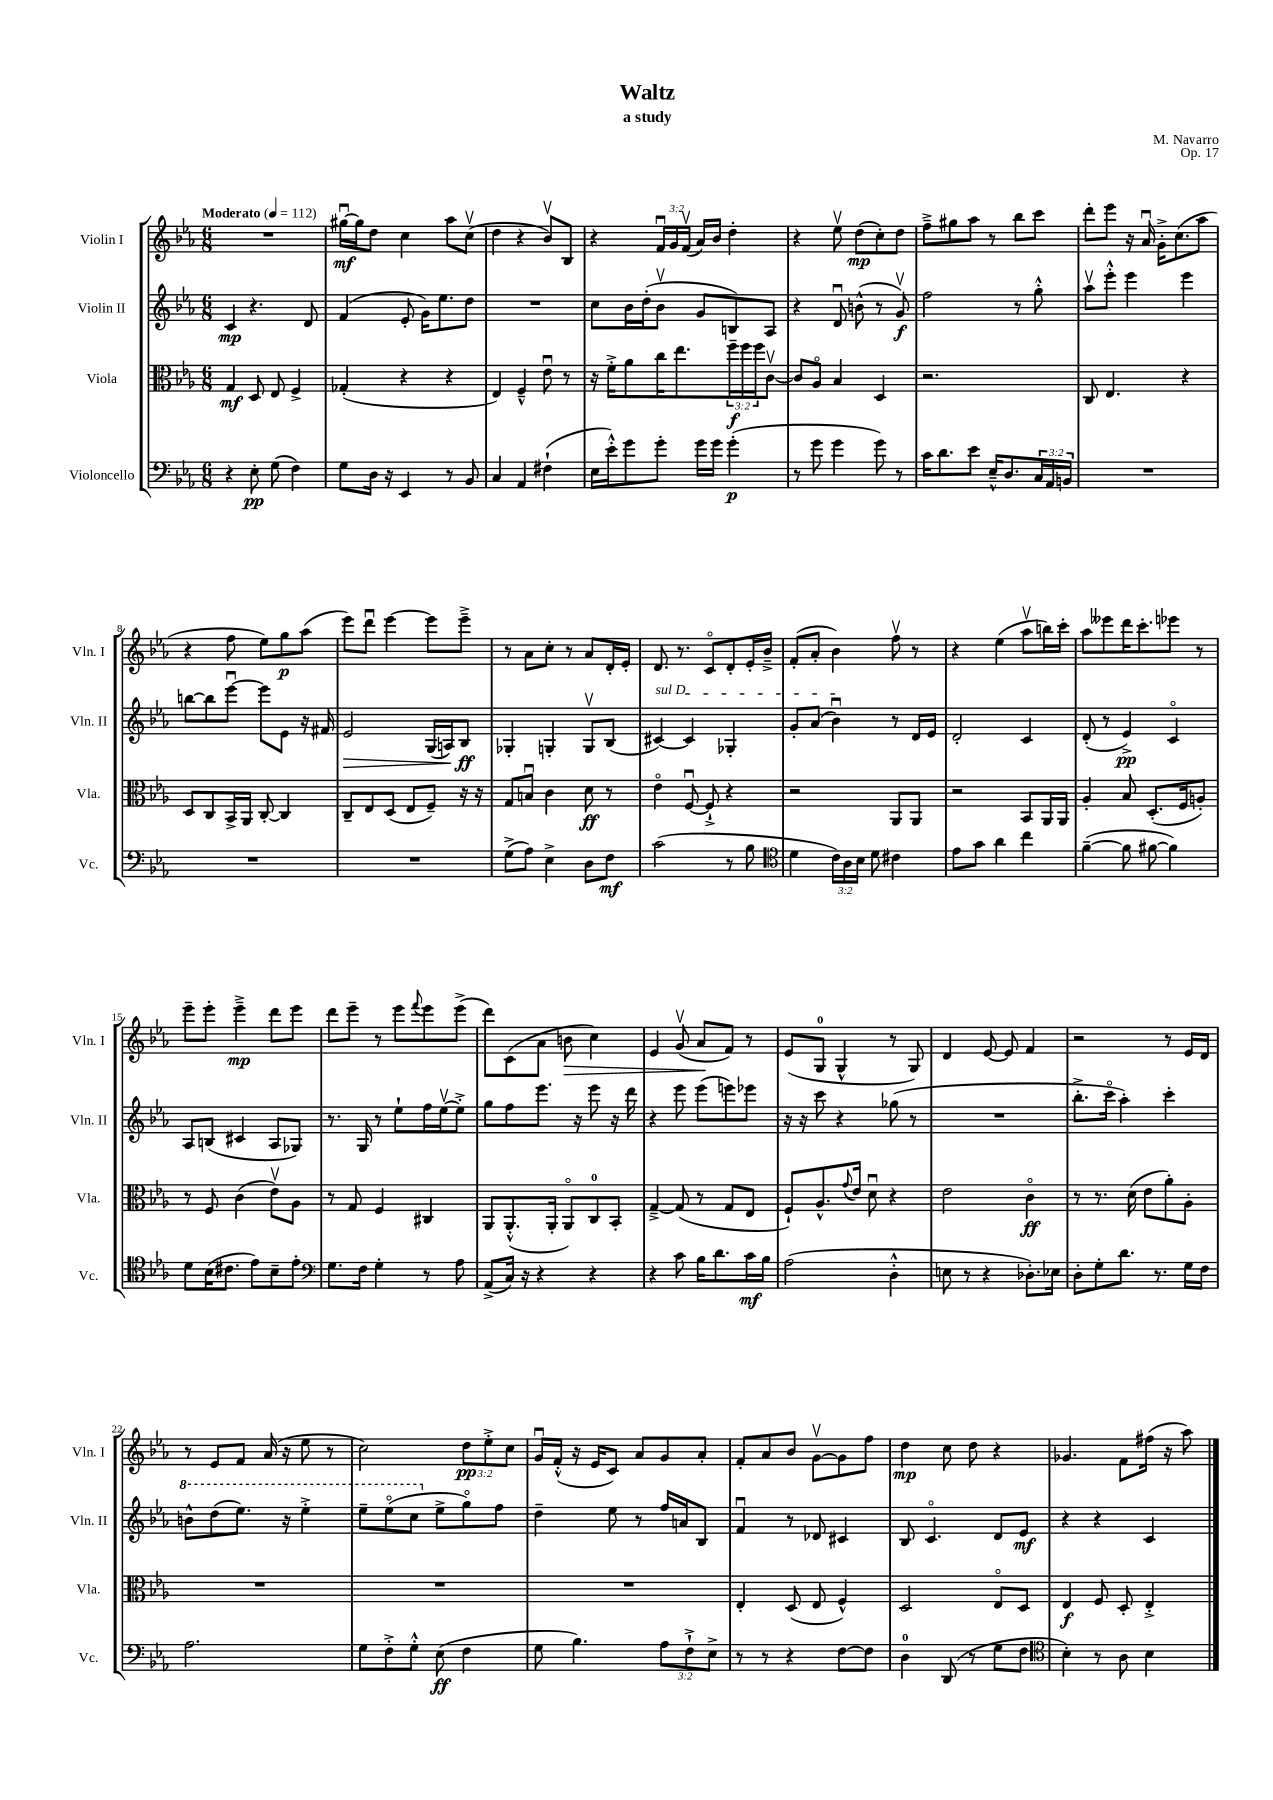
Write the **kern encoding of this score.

**kern	**dynam	**kern	**dynam	**kern	**dynam	**kern	**dynam
*part4	*part4	*part3	*part3	*part2	*part2	*part1	*part1
*staff4	*staff4	*staff3	*staff3	*staff2	*staff2	*staff1	*staff1
*I"Violoncello	*	*I"Viola	*	*I"Violin II	*	*I"Violin I	*
*I'Vc.	*	*I'Vla.	*	*I'Vln. II	*	*I'Vln. I	*
*clefF4	*	*clefC3	*	*clefG2	*	*clefG2	*
*k[b-e-a-]	*	*k[b-e-a-]	*	*k[b-e-a-]	*	*k[b-e-a-]	*
*M6/8	*	*M6/8	*	*M6/8	*	*M6/8	*
*MM112	*	*MM112	*	*MM112	*	*MM112	*
=1	=1	=1	=1	=1	=1	=1	=1
!	!	!	!	!	!	!LO:TX:a:B:t=Moderato	!
4r	.	4G/	mf	4c/	mp	2.r	.
8E-'\	pp	8D/	.	4.r	.	.	.
(8G\	.	8E-/	.	.	.	.	.
4F\)	.	4F^/	.	.	.	.	.
.	.	.	.	8d/	.	.	.
=2	=2	=2	=2	=2	=2	=2	=2
8G\L	.	(4G-X'/	.	(4f/	.	[16gg#Xu\LL	mf
.	.	.	.	.	.	16gg#\J]	.
16D\Jk	.	.	.	.	.	8dd\J	.
16r	.	.	.	.	.	.	.
4EE-/	.	4r	.	8e-'/	.	4cc\	.
.	.	.	.	16g\KL)	.	.	.
.	.	.	.	8.ee-\	.	.	.
8r	.	4r	.	.	.	8aa-\L	.
8BB-/	.	.	.	8dd\J	.	(8ccv\J	.
=3	=3	=3	=3	=3	=3	=3	=3
4C/	.	4E-/)	.	2.r	.	4dd\	.
4AA-/	.	4F~^^/	.	.	.	4r	.
(4F#X`\	.	8e-u\	.	.	.	8b-v/L)	.
.	.	8r	.	.	.	8B-/J	.
=4	=4	=4	=4	=4	=4	=4	=4
16E-\LL	.	16r	.	8cc\L	.	4r	.
16e-'^^\J)	.	16f'^\KL	.	.	.	.	.
8g\	.	8a-\	.	16b-\L	.	.	.
.	.	.	.	(16dd'\J	.	.	.
8g'\J	.	16cc\K	.	8b-v\J	.	24fu/LL	.
.	.	.	.	.	.	24g/	.
.	.	8.ee-\	.	.	.	.	.
.	.	.	.	.	.	(24fv/JJ	.
16g\LL	.	.	.	8g/L	.	16a-/LL)	.
16g\JJ	.	.	.	.	.	16b-/JJ	.
(4g'\	p	24ff~\L	f	8Bn/)	.	4dd'\	.
.	.	24ff\	.	.	.	.	.
.	.	24ff\J	.	.	.	.	.
.	.	[8cv\J	.	8A-/J	.	.	.
=5	=5	=5	=5	=5	=5	=5	=5
8r	.	8c/L]	.	4r	.	4r	.
8g\	.	8A-/J	.	.	.	.	.
4g\	.	4B-/	.	8du/	.	8ee-v\	.
.	.	.	.	(8bn^^\	.	(8dd\L	mp
8g\)	.	4D/	.	8r	.	8cc'\)	.
8r	.	.	.	8gv/)	f	8dd\J	.
=6	=6	=6	=6	=6	=6	=6	=6
16c\KL	.	2.r	.	2ff\	.	8ff~^\L	.
8.d\	.	.	.	.	.	.	.
.	.	.	.	.	.	8gg#X\	.
8e-\J	.	.	.	.	.	8aa-\J	.
16E-~^^/KL	.	.	.	.	.	8r	.
8.D/	.	.	.	.	.	.	.
.	.	.	.	8r	.	8bb-\L	.
24C/L	.	.	.	8gg'^^\	.	8ccc\J	.
24AA-/	.	.	.	.	.	.	.
24BBn/JJ	.	.	.	.	.	.	.
=7	=7	=7	=7	=7	=7	=7	=7
2.r	.	8C/	.	8aa-v\L	.	8ddd'\L	.
.	.	4.E-/	.	8eee-'^^\J	.	8eee-\J	.
.	.	.	.	4eee-\	.	16r	.
.	.	.	.	.	.	16a-u/	.
.	.	.	.	.	.	16g'^\KL	.
.	.	.	.	.	.	(8.cc\	.
.	.	4r	.	4eee-\	.	.	.
.	.	.	.	.	.	8aa-\J	.
!!LO:LB:g=z
=8	=8	=8	=8	=8	=8	=8	=8
2.r	.	8D/L	.	[8bbn\L	.	4r	.
.	.	8C/	.	8bb\]	.	.	.
.	.	16BB-^/L	.	[8eee-u\J	.	8ff\	.
.	.	16AA-/JJ	.	.	.	.	.
.	.	[8C'/	.	8eee-\L]	.	8ee-\L)	.
.	.	4C/]	.	8e-\J	.	8gg\	p
.	.	.	.	16r	.	(8aa-\J	.
.	.	.	.	16f#X/	.	.	.
=9	=9	=9	=9	=9	=9	=9	=9
!	!	!	!	!	!LO:HP:b	!	!
2.r	.	8C~/L	.	2e-/	>	8eee-\L)	.
.	.	8E-/	.	.	.	8dddu\J	.
.	.	(8D/J	.	.	.	[4eee-\	.
.	.	8E-/L	.	.	.	.	.
.	.	8F~/J)	.	(16G/LL	.	8eee-\L]	.
.	.	.	.	16An/J)	.	.	.
.	.	16r	.	8B-/J	ff	8eee-~^\J	.
.	.	16r	.	.	.	.	.
.	.	.	.	.	]	.	.
=10	=10	=10	=10	=10	=10	=10	=10
(8G^\L	.	8G/L	.	4G-X'/	.	8r	.
8A-\J)	.	8Bnu/J	.	.	.	8a-\L	.
4E-^\	.	4c\	.	4Gn'/	.	8cc'\J	.
.	.	.	.	.	.	8r	.
8D\L	.	8d\	ff	8Gv/L	.	8a-/L	.
8F\J	mf	8r	.	(8B-/J	.	16d'/L	.
.	.	.	.	.	.	16e-'/JJ	.
=11	=11	=11	=11	=11	=11	=11	=11
!	!	!	!	!LO:TX:a:i:t=sul D	!	!	!
(2c\	.	4e-\	.	[4c#X/)	.	8.d/	.
.	.	.	.	.	.	8.r	.
.	.	[8Fu/	.	4c#/]	.	.	.
.	.	8F`^/]	.	.	.	8c/L	.
8r	.	4r	.	4G-X'/	.	8d'/	.
8B-\	.	.	.	.	.	16e-'/L	.
.	.	.	.	.	.	16b-~^/JJ	.
=12	=12	=12	=12	=12	=12	=12	=12
*clefC4	*	*	*	*	*	*	*
4d\	.	2r	.	8g'/L	.	(8f'/L	.
.	.	.	.	(8a-/J	.	8a-'/J	.
24c\LL)	.	.	.	4b-u\)	.	4b-\)	.
24A-\	.	.	.	.	.	.	.
24B-\JJ	.	.	.	.	.	.	.
8d\	.	.	.	.	.	.	.
4c#X\	.	8AA-/L	.	8r	.	8ffv\	.
.	.	8AA-/J	.	16d/LL	.	8r	.
.	.	.	.	16e-/JJ	.	.	.
=13	=13	=13	=13	=13	=13	=13	=13
8e-\L	.	2r	.	2d'/	.	4r	.
8g\J	.	.	.	.	.	.	.
4a-\	.	.	.	.	.	(4ee-\	.
4cc\	.	8BB-/L	.	4c/	.	8aa-v\L	.
.	.	16AA-/L	.	.	.	16bbn\L)	.
.	.	16AA-/JJ	.	.	.	16ccc'\JJ	.
=14	=14	=14	=14	=14	=14	=14	=14
([4f~\	.	4A-'/	.	(8d'/	.	8aa-\L	.
.	.	.	.	8r	.	8eee--X\	.
8f\]	.	8B-/	.	4e-^/)	pp	16ddd\K	.
.	.	.	.	.	.	8.ccc'\	.
[8f#X\	.	(8.D'/L	.	.	.	.	.
4f#\])	.	.	.	4c/	.	8eee-X\J	.
.	.	16F/k	.	.	.	.	.
.	.	8An'/J)	.	.	.	8r	.
!!LO:LB:g=z
=15	=15	=15	=15	=15	=15	=15	=15
8d\L	.	8r	.	8A-/L	.	8eee-~\L	.
(16B-\K	.	8F/	.	(8Bn/J	.	8eee-'\J	.
8.c#X\J	.	.	.	.	.	.	.
.	.	(4c\	.	4c#X/	.	4eee-~^\	mp
8e-\L)	.	.	.	.	.	.	.
8B-~\	.	8e-v\L)	.	8A-/L	.	8ddd\L	.
8e-'\J	.	8A-\J	.	8G-X/J)	.	8eee-\J	.
=16	=16	=16	=16	=16	=16	=16	=16
*clefF4	*	*	*	*	*	*	*
8.G\L	.	8r	.	8.r	.	8ddd\L	.
.	.	8G/	.	.	.	8eee-~\J	.
16F\Jk	.	.	.	16G/	.	.	.
4G'\	.	4F/	.	8r	.	8r	.
.	.	.	.	8ee-`\L	.	8eee-\L	.
.	.	.	.	.	.	8qqfff/	.
8r	.	4C#X/	.	16ff\L	.	8eee-\	.
.	.	.	.	[16ee-v\J	.	.	.
8A-\	.	.	.	8ee-'^\J]	.	(8eee-^\J	.
=17	=17	=17	=17	=17	=17	=17	=17
(8AA-^/L	.	8AA-/L	.	8gg\L	.	8ddd\L)	.
16C/Jk)	.	(8.AA-'^^/	.	8ff\	.	(8c\	.
16r	.	.	.	.	.	.	.
4r	.	.	.	8.eee-\J	.	8a-\J	.
.	.	16AA-'/Jk	.	.	.	.	.
!	!	!	!	!	!	!	!LO:HP:b
.	.	8AA-/L)	.	.	.	8bn\	>
.	.	.	.	16r	.	.	.
4r	.	8C/	.	8eee-\	.	4cc\)	.
.	.	8BB-'/J	.	16r	.	.	.
.	.	.	.	16ddd\	.	.	.
=18	=18	=18	=18	=18	=18	=18	=18
4r	.	[4G~^/	.	4r	.	4e-/	.
8c\	.	(8G/]	.	8eee-\	.	(8gv/	.
16B-\KL	.	8r	.	(8eee-\L	.	8a-/L	.
8.d\	.	.	.	.	.	.	.
.	.	8G/L	.	8eeen\)	.	8f/J)	]
16c\L	mf	8E-/J	.	8eee-X\J	.	8r	.
16B-\JJ	.	.	.	.	.	.	.
=19	=19	=19	=19	=19	=19	=19	=19
(2A-\	.	8F`/L)	.	16r	.	(8e-/L	.
.	.	.	.	16r	.	.	.
.	.	8.A-^^/	.	8ccc\	.	8G/J	.
.	.	.	.	4r	.	4G^^/	.
.	.	8qqg/	.	.	.	.	.
.	.	16e-/Jk	.	.	.	.	.
.	.	8du\	.	.	.	.	.
4D'^^\	.	4r	.	(8gg-X\	.	8r	.
.	.	.	.	8r	.	8G/)	.
=20	=20	=20	=20	=20	=20	=20	=20
8En\	.	2e-\	.	2.r	.	4d/	.
8r	.	.	.	.	.	.	.
4r	.	.	.	.	.	[8e-/	.
.	.	.	.	.	.	8e-/]	.
8.D-X'\L)	.	4c\	ff	.	.	4f/	.
16E-X\Jk	.	.	.	.	.	.	.
=21	=21	=21	=21	=21	=21	=21	=21
8D'\L	.	8r	.	8.bb-'^\L	.	2r	.
8G'\	.	8.r	.	.	.	.	.
.	.	.	.	16ccc\Jk	.	.	.
8.d\J	.	.	.	4aa-'\)	.	.	.
.	.	(16d\	.	.	.	.	.
.	.	8e-\L	.	.	.	.	.
8.r	.	.	.	.	.	.	.
.	.	8a-'\)	.	4ccc'\	.	8r	.
16G\LL	.	8A-'\J	.	.	.	16e-/LL	.
16F\JJ	.	.	.	.	.	16d/JJ	.
!!LO:LB:g=z
=22	=22	=22	=22	=22	=22	=22	=22
*	*	*	*	*8va	*	*	*
2.A-\	.	2.r	.	8bbn^^\L	.	8r	.
.	.	.	.	(8ddd\	.	8e-/L	.
.	.	.	.	8.eee-\J)	.	8f/J	.
.	.	.	.	.	.	(16a-/	.
.	.	.	.	16r	.	16r	.
.	.	.	.	4eee-'^\	.	8ee-\	.
.	.	.	.	.	.	8r	.
=23	=23	=23	=23	=23	=23	=23	=23
8G\L	.	2.r	.	8eee-~\L	.	2cc\)	.
8F'^\	.	.	.	(8eee-\	.	.	.
8G'^^\J	.	.	.	8ccc\J	.	.	.
*	*	*	*	*X8va	*	*	*
(8E-\	ff	.	.	8ee-^\L	.	.	.
4F\	.	.	.	8gg\)	.	12dd\L	pp
.	.	.	.	.	.	12ee-'^\	.
.	.	.	.	8ff\J	.	.	.
.	.	.	.	.	.	12cc\J	.
=24	=24	=24	=24	=24	=24	=24	=24
8G\	.	2.r	.	4dd~\	.	16gu/LL	.
.	.	.	.	.	.	(16f'^^/JJ	.
4.B-\)	.	.	.	.	.	16r	.
.	.	.	.	.	.	16e-/KL	.
.	.	.	.	8ee-\	.	8c/J)	.
.	.	.	.	8r	.	8a-/L	.
12A-\L	.	.	.	16ff/LL	.	8g/	.
.	.	.	.	16an/J	.	.	.
12F`^\	.	.	.	.	.	.	.
.	.	.	.	8B-/J	.	8a-'/J	.
12E-^\J	.	.	.	.	.	.	.
=25	=25	=25	=25	=25	=25	=25	=25
8r	.	4E-'/	.	4fu/	.	8f'/L	.
8r	.	.	.	.	.	8a-/	.
4r	.	(8D/	.	8r	.	8b-/J	.
.	.	8E-/	.	8d-X/	.	[8gv\L	.
[8F\L	.	4F^^/)	.	4c#X/	.	8g\]	.
8F\J]	.	.	.	.	.	8ff\J	.
=26	=26	=26	=26	=26	=26	=26	=26
4D\	.	2D/	.	8B-/	.	4dd\	mp
.	.	.	.	4.c/	.	.	.
(8DD/	.	.	.	.	.	8cc\	.
8r	.	.	.	.	.	8dd\	.
8G\L	.	8E-/L	.	8d/L	.	4r	.
8F\J	.	8D/J	.	8e-/J	mf	.	.
=27	=27	=27	=27	=27	=27	=27	=27
*clefC4	*	*	*	*	*	*	*
4B-'\)	.	4E-/	f	4r	.	4.g-X/	.
8r	.	8F/	.	4r	.	.	.
8A-\	.	8D'/	.	.	.	8f\L	.
4B-\	.	4E-'^/	.	4c/	.	(16ff#X\Jk	.
.	.	.	.	.	.	16r	.
.	.	.	.	.	.	8aa-\)	.
==	==	==	==	==	==	==	==
*-	*-	*-	*-	*-	*-	*-	*-
